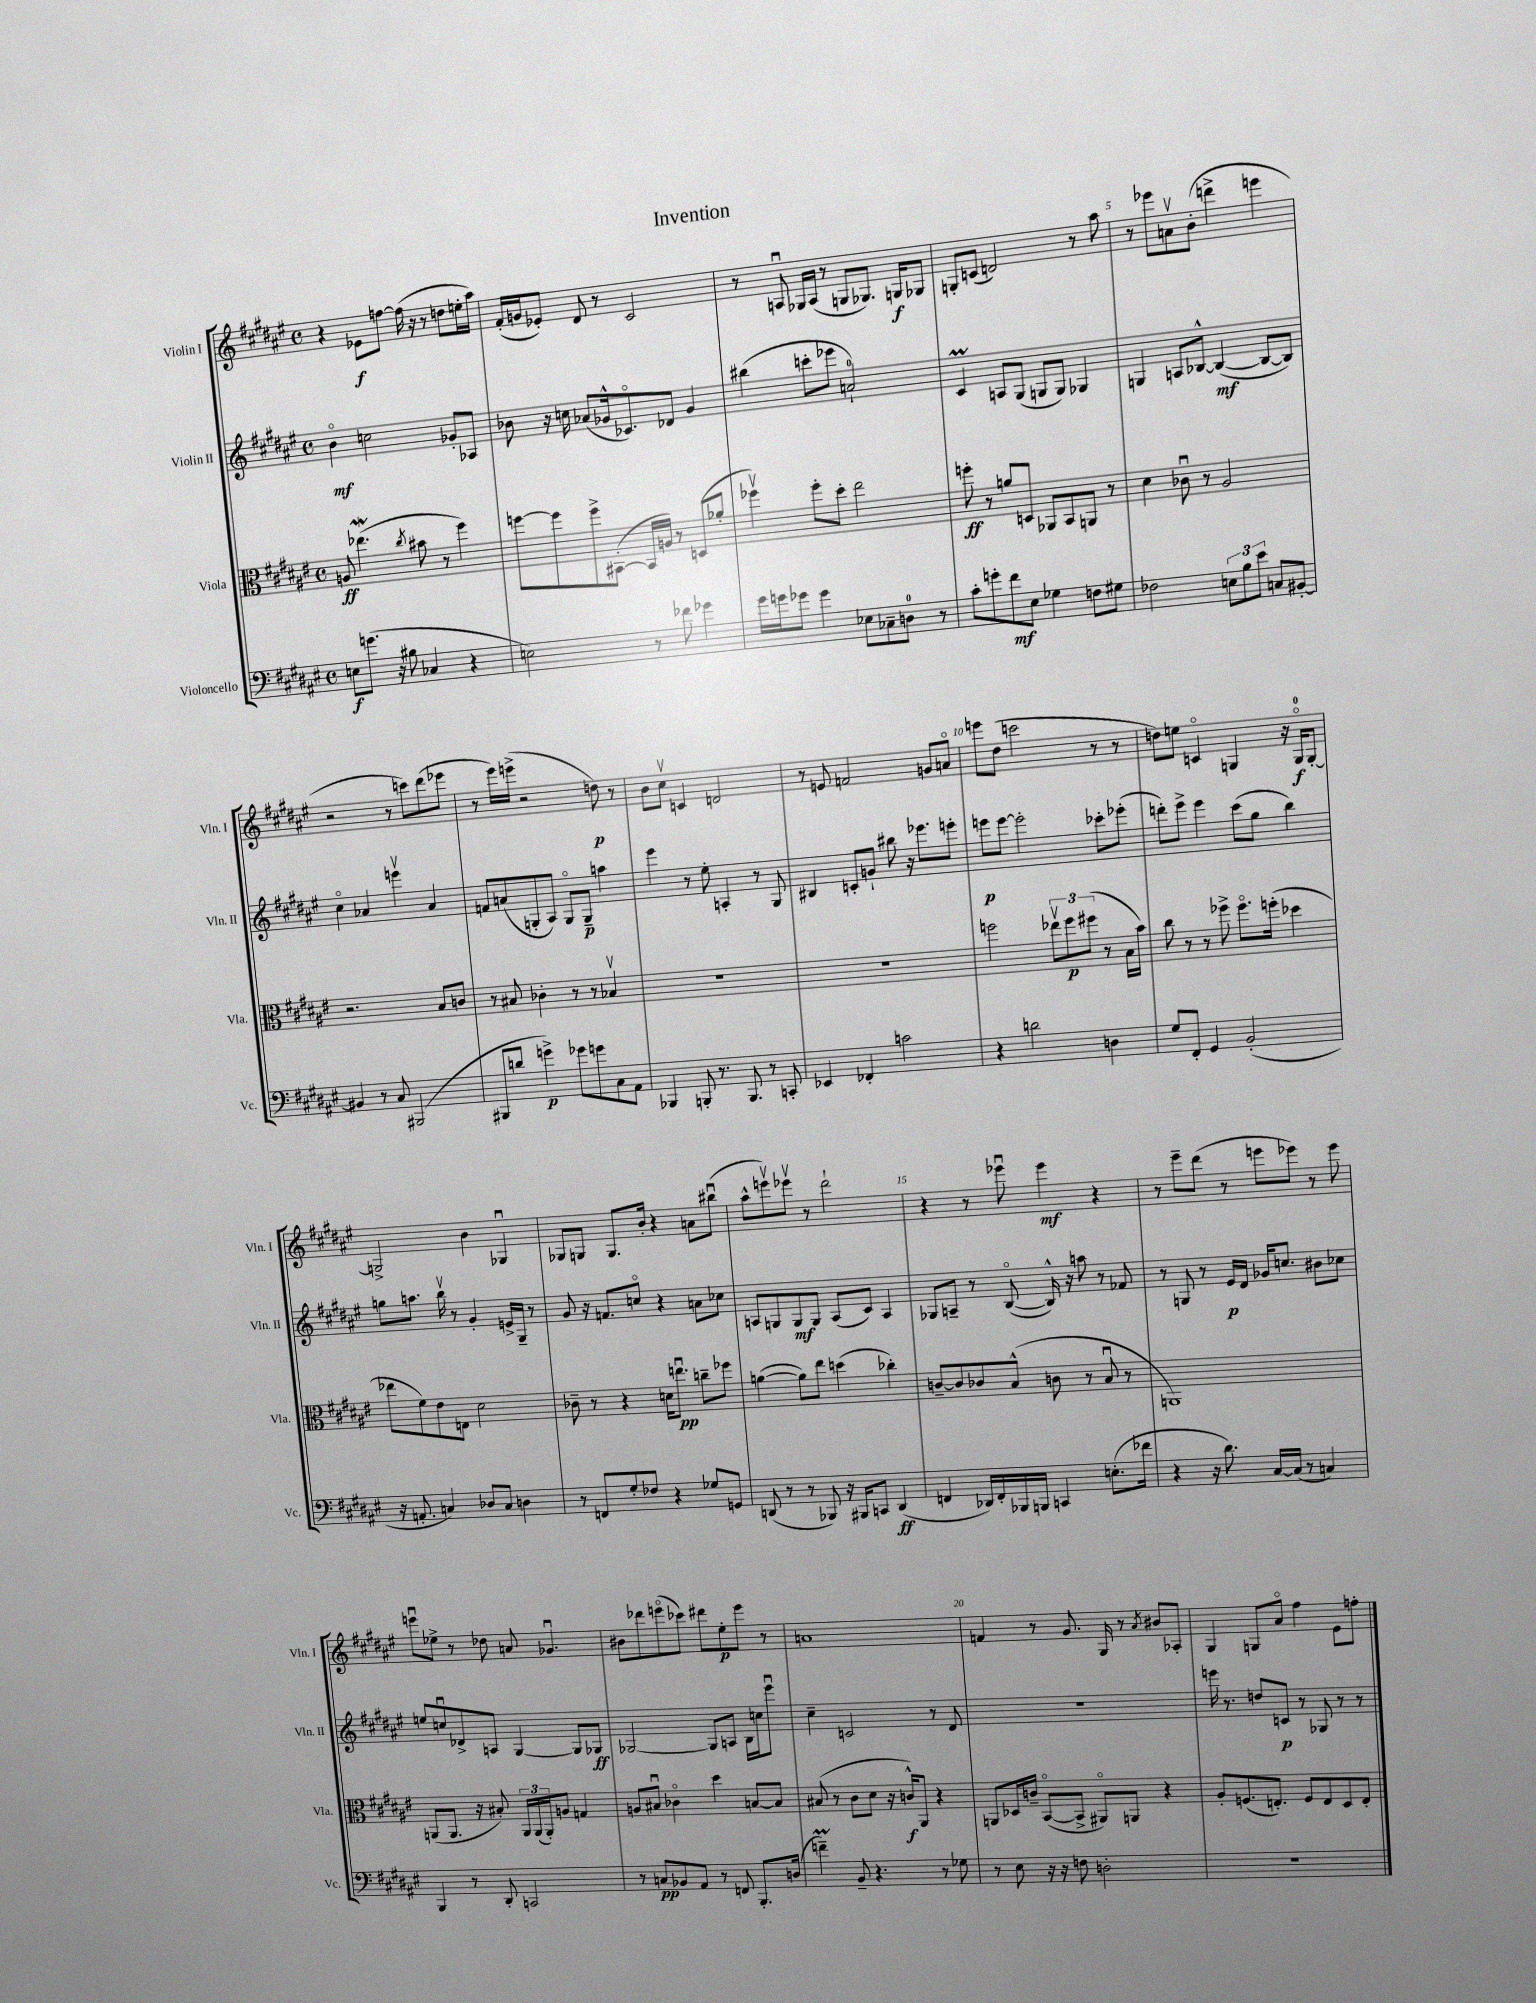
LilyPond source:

\header { title = "Invention" }
<<
\new StaffGroup <<
\new Staff = "s0" \with { instrumentName = "Violin I" shortInstrumentName = "Vln. I" } {
    \clef treble \key fis \major \defaultTimeSignature \time 4/4
    r4 ees'8\f f''8~ f''16( r16 r8 d''8 e''16-. ais''16) |
    fis'16-.( g'16 ees'8-.) dis'8 r8 cis'2 |
    r8 a8\downbow ges16 a16( r8 g8 ges8.) g16\f ges8 |
    g8-. c'8( d'2) r8 ais''8 |
    r8 ees'''8 a'8\upbow b'8-.( d'''4-> e'''4 |
    r2 r8 c'''8) dis'''8( ees'''8 |
    r8 eis'''16) e'''16->( r2 d''8\p) r8 |
    b'8 cis''8\upbow c'4 d'2 |
    r8 e'8 f'2 g'8 a'8\flageolet |
    e'''8 dis''8( c'''2 r8 r8 |
    d''8) e''8 c'4\flageolet g4 r16 g16-0\flageolet\f g8~-. |
    g2-> b'4 ges4\downbow |
    ges8 g8 g8. b'16-. r4 a'8 bis''8\downbow( |
    ais''8-^ e'''8\upbow) ees'''8\upbow r8 dis'''2-! |
    r4 r8 ees'''8\downbow ees'''4\mf r4 |
    r8 eis'''8-- dis'''8( r8 e'''8 ees'''8) r8 ees'''8 |
    e'''8\downbow ees''8-> r8 des''8 a'8 ges'4.\downbow |
    bis'8 des'''8 e'''8\flageolet( ces'''8) dis'''8 eis''8-.\p e'''8 r8 |
    a'1 |
    f'4 r8 gis'8. gis16 r8 \acciaccatura { ais'8 } bis'8 aes8-. |
    gis4 g8 ais'8\flageolet fis''4 eis'8 f''8-. \bar "|." |
}
\new Staff = "s1" \with { instrumentName = "Violin II" shortInstrumentName = "Vln. II" } {
    \clef treble \key fis \major \defaultTimeSignature \time 4/4
    b'4\flageolet\mf c''2 ges'8-. aes8 |
    bes'8 r16 c''16 aes'8( ges'16-^ ces'8.\flageolet) des'8 ges'4 |
    bis''4( c'''8-. ees'''8 a'2-0-!) |
    cis'4\prall a8 gis8( g8 g8) ges4 |
    g4 a8 bes8~-^ bes4~\mf( bes8~ bes8) |
    cis''4\flageolet aes'4 e'''4\upbow aes'4 |
    f'8 a'8( g8-. ais8) g8\flageolet g8--\p a''4 |
    eis'''4 r8 eis''8-. a4-. r8 gis8 |
    bis4 c'8-. g'8-! bis''8 r16 ees'''8. e'''8-. |
    e'''8\p e'''8~ e'''2-. ces'''8-. ees'''8-.( |
    d'''8-.) eis'''8-> eis'''4 cis'''8( gis''8 b''4) |
    g''8 a''8. b''16\upbow r8 gis'4-. e'16-> gis16-- r8 |
    gis'8 r16 f'8. c''8\flageolet r4 a'8 ces''8 |
    a8 g8 g8\mf g8 a8( cis'8) a4 |
    ges8 a8-- r8 b8~\flageolet( b16-^) r16 a''8 r8 fes'8 |
    r8 g8 r8 eis'16\p dis'16 ges'16 c''8. bis'8 ces''8 |
    e''8 c''8\downbow des'8-> a8 gis4~ gis8 ges8\ff |
    ges2~ ges8 a8 b16 c''16 eis'''8\downbow |
    cis''4-- c'2 r8 dis'8 |
    R1 |
    e'''16 r8. d''8 c'8\p r8 ges8 r8 r8 \bar "|." |
}
\new Staff = "s2" \with { instrumentName = "Viola" shortInstrumentName = "Vla." } {
    \clef alto \key fis \major \defaultTimeSignature \time 4/4
    a8\ff ees''4.\mordent( \acciaccatura { cis''8 } bis'8 r8 fis''4) |
    f''8~ f''8 f''8-> bis,8~-.( bis,16 a16) r8 d8( aes'8-. |
    fes''4\upbow) fes''8-. dis''8-. eis''2 |
    f''8-.\ff r8 a'8 d8 aes,8 b,8 a,8 r8 |
    dis'4 ces'8\downbow r8 ais2 |
    r2. b8 c'8 |
    r8 bis8 ces'4-. r8 r8 bes4\upbow |
    R1 |
    R1 |
    f''2 \tuplet 3/2 { ees''8\upbow f''8\p fis''8( } r8 b16 b'16) |
    cis''8 r8 r8 fes''8-> fes''8.\flageolet f''16-.( des''4 |
    ees''8 fis'8) eis'8 e8 dis'2 |
    ces'8-- r8 r4 d'16 e''8.\downbow\pp c''8-- fes''8 |
    a'4~( a'8) eis''8 d''4( ces''4-.) |
    c'8~-- c'8 ces'8 b8-^( c'8 r8 b8\downbow r8 |
    a,1) |
    a,8( a,8. r16 bis8-.) \tuplet 3/2 { a,16 a,16( a,16-.) } a8 g4 |
    a8 bis8\downbow ces'4\flageolet dis''4 b8~ b8 |
    bis8( r8 cis'8 dis'8 r16 c'16-^\f) ais,8 r4 |
    a,8 des16 c'16-- b,8~\flageolet( b,8-> ais,8\flageolet) a,8 r4 |
    ais8-. f8.( e8.-.) f8 e8 dis8 e8-. \bar "|." |
}
\new Staff = "s3" \with { instrumentName = "Violoncello" shortInstrumentName = "Vc." } {
    \clef bass \key fis \major \defaultTimeSignature \time 4/4
    e8\f g'8.( r16 bis8 ces4 r4 |
    e2) r8 fes'8 ges'4 |
    gis'16 g'16 ges'8 ges'4 ees8 ces8-- d8-0 r8 |
    cis'8-. g'8-. fis'8\mf eis8 ges4 f8 gis8 |
    fes2 \tuplet 3/2 { e8 b8 eis'8 } c8 bis,8~-. |
    bis,4 r8 cis8 bis,,2( |
    bis,,8 d'8 g'4->\p) ges'8 g'8 cis8 ais,8 |
    bes,,4 b,,8-. r8. b,,8. r8 c,8-. |
    ees,4 fes,4-. c'2 |
    r4 d'2 d4 |
    gis8 fis,8-. gis,4 b,2-.( |
    r16 a,8.-. c4) des8 c8 d4 |
    r8 f,8 gis8-. fes8 r4 ges8 g,8 |
    d,8( r8 r8 bes,,8) r16 bis,,16 c,8 d,4\ff( |
    f,4 des,16) f,16-. bes,,16 b,,16 c,4 e8.-.( fes'16 |
    r4 r16 dis'8.) cis16~ cis16( r8 c4) |
    b,,4 r8 dis,8-. c,2 |
    r8 c8\pp bes,8 ais,8 r8 f,8 b,,8.-. d16( |
    f'4--\prall) b,8-- r4. r8 ges8 |
    r8 eis8 r16 r16 f8 d2-. |
    R1 \bar "|." |
}
>>
>>
\layout { \context { \Score \override BarNumber.break-visibility = ##(#f #t #t) barNumberVisibility = #(every-nth-bar-number-visible 5) } }
